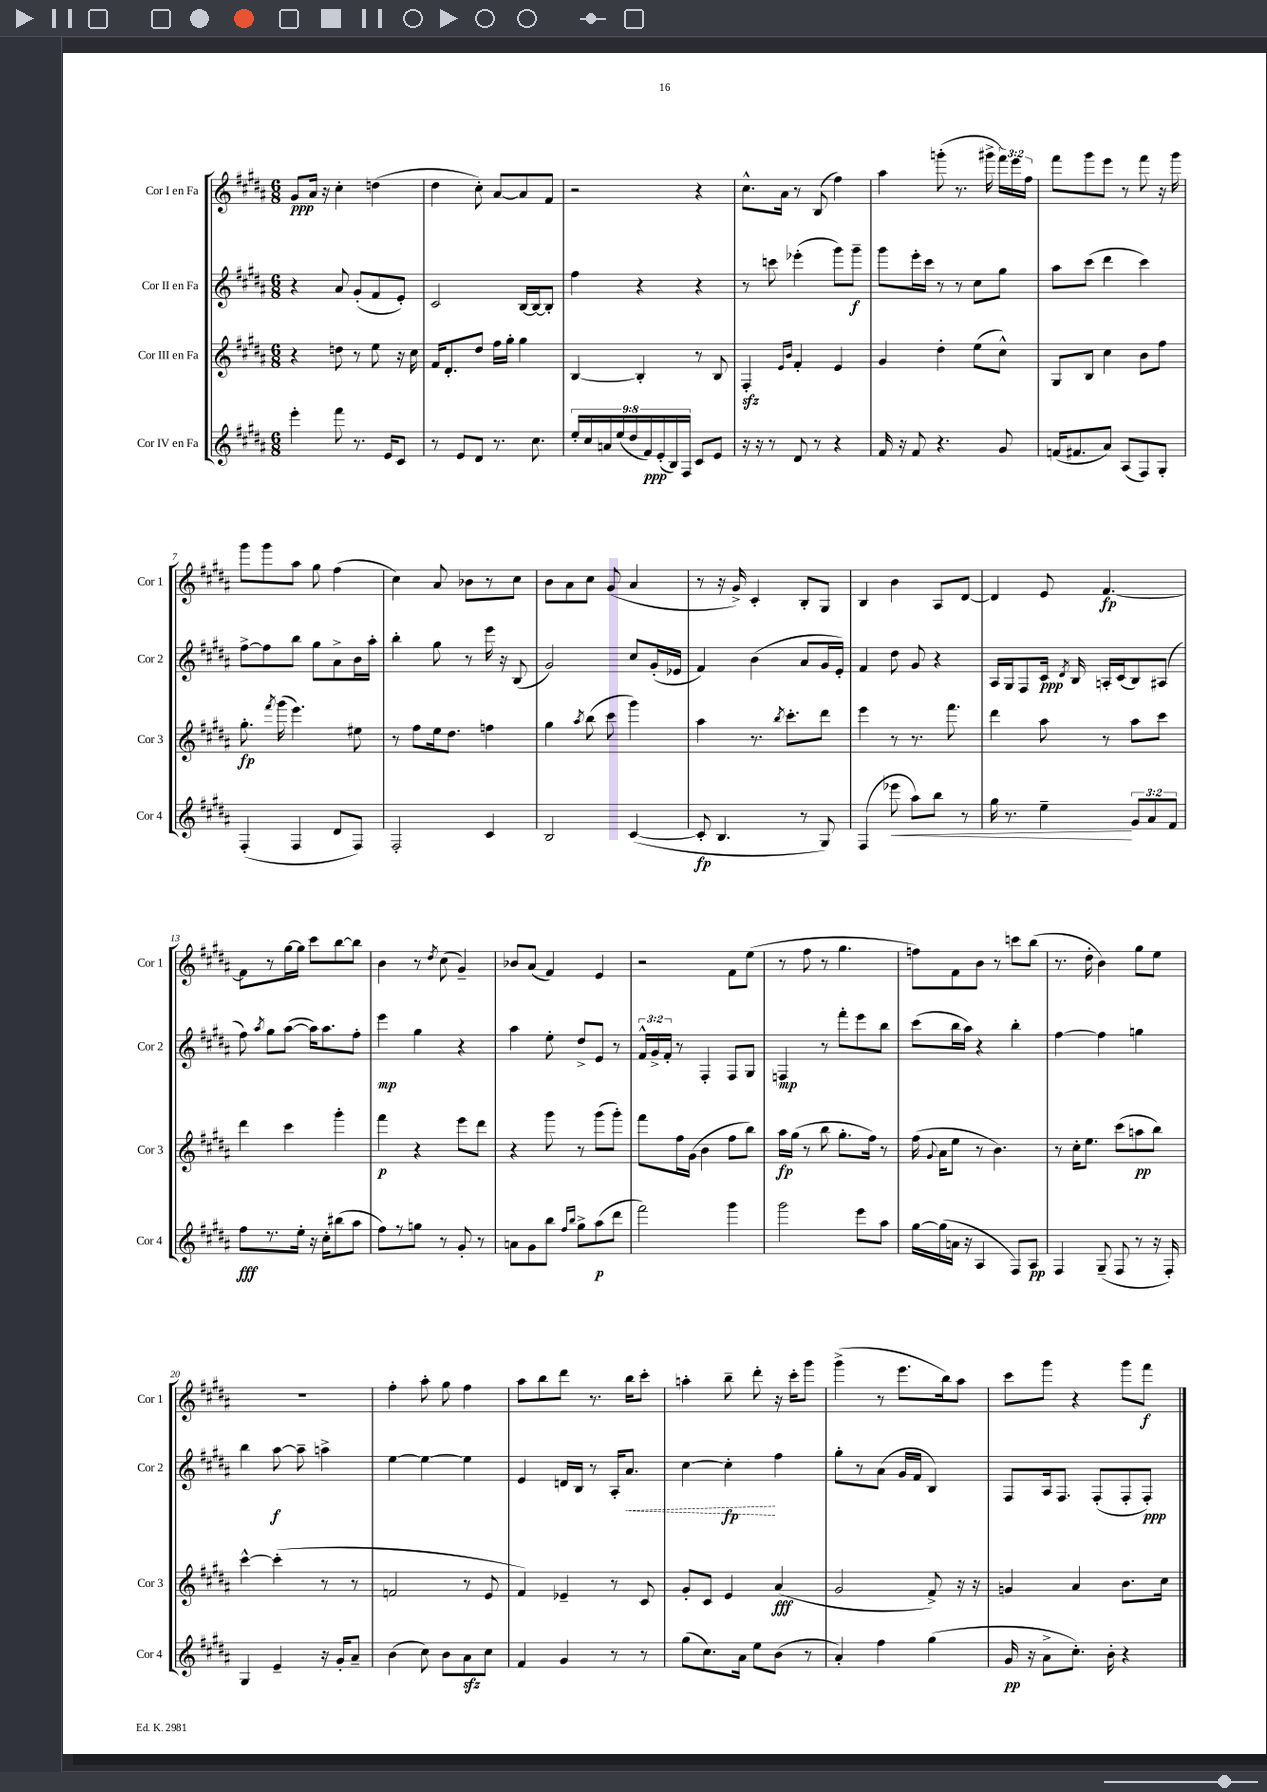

**kern	**kern	**kern	**kern
*staff4	*staff3	*staff2	*staff1
*clefG2	*clefG2	*clefG2	*clefG2
*k[f#c#g#d#a#]	*k[f#c#g#d#a#]	*k[f#c#g#d#a#]	*k[f#c#g#d#a#]
*M6/8	*M6/8	*M6/8	*M6/8
4eee'	4r	4r	8g#
.	.	.	16a#
.	.	.	16r
8fff#	8dd	8a#	4cc#'
8.r	8r	(8g#'	.
.	8ee	8f#	(4dd
16e	.	.	.
8c#	16r	8e')	.
.	16cc#	.	.
=	=	=	=
8r	16f#	2c#	4dd#
.	8.d#'	.	.
8e	.	.	.
8d#	8dd#	.	8cc#')
8.r	16ff#	.	[8a#
.	16gg#'	.	.
.	4gg#	[16B	8a#]
8.cc#	.	16B_	.
.	.	8B']	8f#
=	=	=	=
18ee'	[4B	4ff#	2r
18cc#	.	.	.
18a	.	.	.
(18ee	.	.	.
18dd#	.	.	.
.	4B']	4r	.
18f#)	.	.	.
(18e'	.	.	.
18B)	.	.	.
18F#	.	.	.
8c#	8r	4r	4r
8e	8B	.	.
=	=	=	=
16r	4F#'	8r	8.cc#^^
16r	.	.	.
8r	.	8ccc	.
.	.	.	16a#
.	16qqe	.	.
.	16qqb	.	.
8d#	4f#'	(4eee-'	8r
8r	.	.	(8B
4r	4e	8ggg#)	4ff#)
.	.	8ggg#~	.
=	=	=	=
16f#	4g#	8ggg#	4aa#
16r	.	.	.
8f#	.	16eee'	.
.	.	16ccc#	.
4.r	4dd#'	8r	(8ggg'
.	.	8r	8.r
.	(8ee	8cc#	.
.	.	.	16ggg#^
8g#	8cc#^^)	8gg#	24fff#)
.	.	.	24eee
.	.	.	24ff#
=	=	=	=
(16f	8G#	8aa#	8fff#
8.f#	.	.	.
.	8B	(8ccc#	8ggg#
8a#)	4cc#	4ddd#	8eee
(8A#	.	.	8r
8F#)	8b	4ccc#)	8fff#
8G#'	8ff#	.	16r
.	.	.	16ggg#
=	=	=	=
(4F#'	8.gg#'	[8ff#^	8ggg#
.	.	8ff#]	8ggg#
.	8qfff#	.	.
.	(16ggg#	.	.
4F#	4.eee)	8bb	8aa#
.	.	8gg#	8gg#
8d#	.	8a#^	(4ff#
8F#)	8ee#	16b	.
.	.	16aa#'	.
=	=	=	=
2F#'	8r	4bb'	4cc#)
.	8ff#	.	.
.	16ee	8gg#	8a#
.	8.dd#	.	.
.	.	8r	8b-
4c#	4ff	16eee	8r
.	.	16r	.
.	.	(8B	8cc#
=	=	=	=
2B	4gg#	2g#)	8b
.	.	.	8a#
.	8qaa#	.	.
.	(8bb	.	8cc#
.	8ccc#	.	(8g#
([4c#	4ggg#)	8cc#	4a#
.	.	(16g#'	.
.	.	16e-	.
=	=	=	=
8c#']	4aa#	4f#)	8r
4.B	.	.	16r
.	.	.	16g#^)
.	8.r	(4b	4c#'
.	8qbb	.	.
.	8.ccc#'	.	.
8r	.	8a#	8B'
8G#)	8ddd#	16g#	8G#
.	.	16e')	.
=	=	=	=
(4F#	4eee	4f#	4B
8eee-	8r	8dd#	4b
8aa#)	8.r	8g#	.
8bb	.	4r	8A#
.	8.fff#	.	.
8r	.	.	[8d#
=	=	=	=
16gg#	4ddd#	16A#	4d#]
8.r	.	16G#	.
.	.	8F#	.
4ee~	8aa#	16c#	8e
.	.	8qd#	.
.	.	16B	.
.	8r	16A'	[4.f#
.	.	(16c#	.
12g#	8aa#	8B)	.
12a#	.	.	.
.	8ccc#	(8A#	.
12f#	.	.	.
=	=	=	=
8ff#	4ddd#	8ff#)	8f#]
.	.	8qaa#	.
8.r	.	8gg#	8r
.	4ccc#	([8aa#	[16gg#
16ee'	.	.	16gg#]
16r	.	16aa#])	8ccc#
16cc#'	.	8.aa#	.
(8bb#	4ggg#'	.	[8bb
8aa#	.	8ff#'	8bb]
=	=	=	=
8ff#)	4fff#	4eee	4b
8r	.	.	.
8gg	4r	4gg#	8r
.	.	.	8qdd#
8r	.	.	(8cc#
8g#'	8eee	4r	4g#~)
8r	8ddd#	.	.
=	=	=	=
8a	4r	4aa#	8b-
8g#	.	.	(8a#
8bb	8ggg#	8ee'	4f#)
16qqff#	.	.	.
16qqbb	.	.	.
8gg#^	8r	8dd#^	.
(8aa#	(8ggg#	8e	4e
8ddd#	8ggg#')	8r	.
=	=	=	=
2fff#)	8fff#	24f#^^	2r
.	.	24g#^	.
.	.	24f#'	.
.	16ff#	8r	.
.	(16g#	.	.
.	4b	4F#'	.
4ggg#	8ff#	8F#	8f#
.	8bb)	8G#	(8ee
=	=	=	=
2ggg#	16aa#	4F	8r
.	(16gg#	.	.
.	8r	.	8ff#
.	8bb	8r	8r
.	8.gg#'	8fff#'	4.gg#
8eee	.	8eee	.
.	16ff#)	.	.
8aa#	8r	8bb	.
=	=	=	=
[16gg#	(16ff#	(8ccc#	8ff)
.	8qqg#	.	.
(16gg#]	16a#	.	.
16a	8ee	16bb	8f#
16r	.	16aa#)	.
4A#	8r	4r	8b
.	4.b)	.	8r
8F#)	.	4bb'	8ccc
8A#	.	.	(8bb
=	=	=	=
4F#	8r	[4ff#	8.r
.	16cc#'	.	.
.	8.ee	.	16dd#'
(8G#~	.	4ff#]	4b)
8F#	(8ccc#	.	.
8r	8aa	4gg	8gg#
16r	8bb)	.	8ee
16F#')	.	.	.
=	=	=	=
4G#	[4ccc#^^	4bb	2.r
4e~	(4ccc#']	[8aa#	.
.	.	8aa#~]	.
16r	8r	4aa^	.
16g#'	.	.	.
8a#~	8r	.	.
=	=	=	=
(4b	2f	[4ee	4ff#'
8cc#)	.	4ee_	8aa#'
8b	.	.	8gg#
8a#	8r	4ee]	4ff#
8cc#	8e	.	.
=	=	=	=
4f#	4f#)	4e	8aa#
.	.	.	8bb
4g#	4e-~	16d	8ddd#
.	.	16B	.
.	.	8r	8.r
8r	8r	16A#'	.
.	.	8.a#	16bb
8r	8c#	.	8ccc#'
=	=	=	=
(8gg#	8g#'	[4cc#	4aa'
8.cc#)	8c#	.	.
.	4e	4cc#']	8bb~
16a#	.	.	.
8ee	.	.	8ddd#'
(8b	(4a#	4ff#	16r
.	.	.	16ccc#'
8r	.	.	8ggg#
=	=	=	=
4a#')	2g#	8gg#'	(4ggg#^
.	.	8r	.
4ff#	.	(8a#	8r
.	.	16g#	8.eee
.	.	16f#	.
(4gg#	8f#^)	4B)	.
.	.	.	16bb)
.	16r	.	8aa#
.	16r	.	.
=	=	=	=
16g#	4g	8F#	8ccc#
16r	.	.	.
8a#^	.	16A#	8ggg#
.	.	8.F#	.
8.cc#')	4a#	.	4r
.	.	(8F#'	.
16b'	.	.	.
4r	8.b	8F#'	8ggg#
.	.	8F#')	8fff#
.	16cc#	.	.
==	==	==	==
*-	*-	*-	*-
